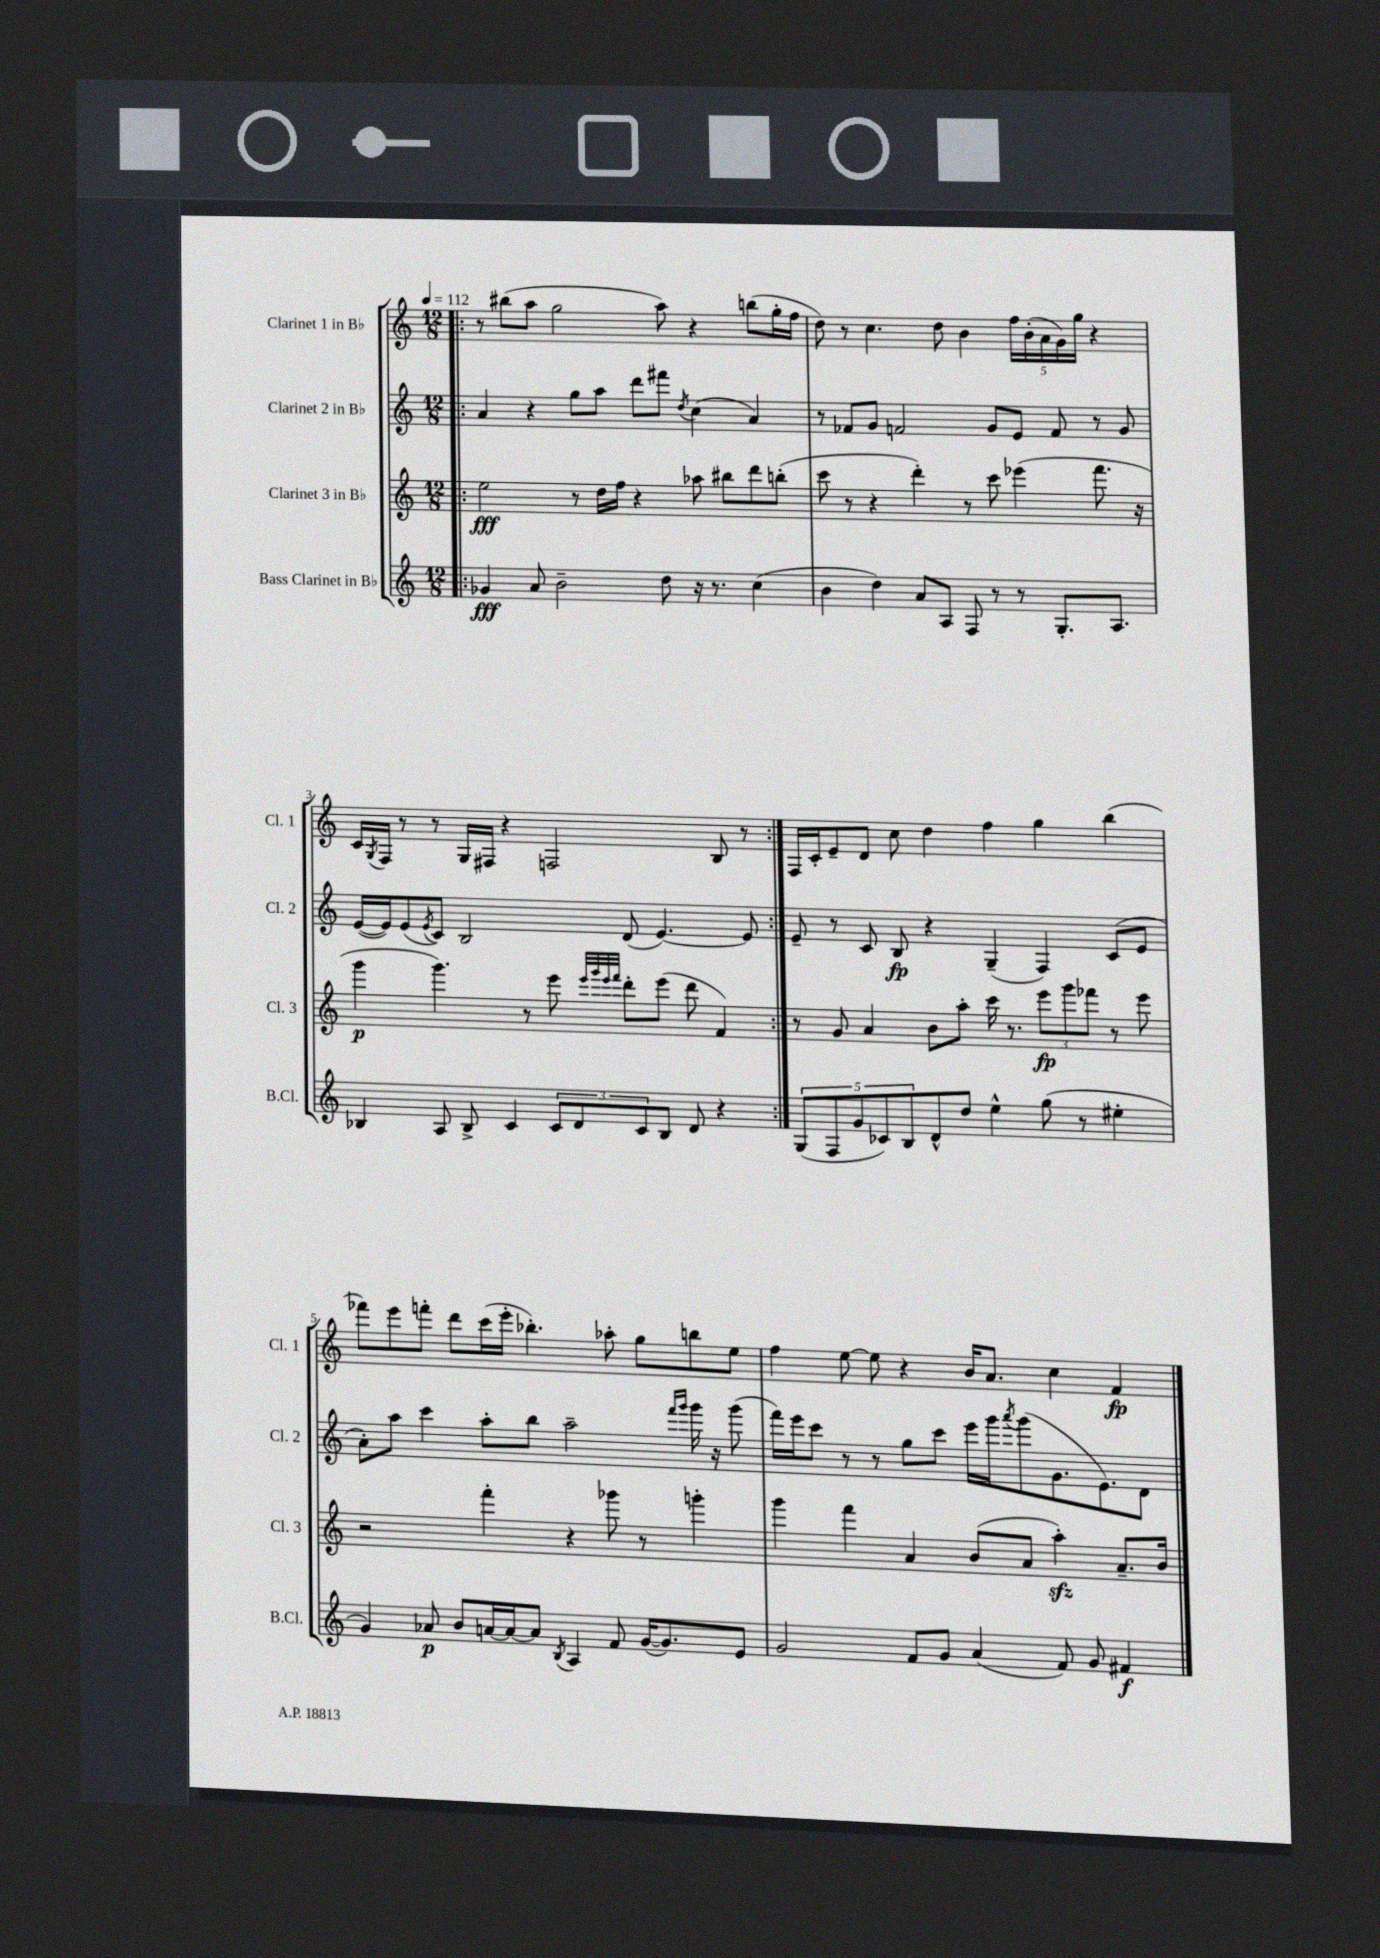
<<
\new StaffGroup <<
\new Staff = "s0" \with { instrumentName = "Clarinet 1 in Bb" shortInstrumentName = "Cl. 1" } {
    \clef treble \key c \major \numericTimeSignature \time 12/8 \tempo 4 = 112
    \repeat volta 2 { \bar ".|:" r8 bis''8( a''8 g''2 a''8) r4 b''8( g''16-. f''16 |
    d''8) r8 c''4. d''8 b'4 \tuplet 5/4 { f''16 b'16-.( a'16 g'16) g''16 } r4 |
    c'16 \acciaccatura { g8 } f16 r8 r8 g16 fis16 r4 f2 b8 r8 | }
    f16 c'16-. e'8-- d'8 c''8 d''4 f''4 g''4 b''4( |
    fes'''8) e'''8 f'''8-. d'''8 c'''16( e'''16-. bes''4.-.) aes''8-. g''8 b''8 e''8 |
    f''4 e''8~ e''8 r4 b'16 a'8. c''4 f'4\fp \bar "|." |
}
\new Staff = "s1" \with { instrumentName = "Clarinet 2 in Bb" shortInstrumentName = "Cl. 2" } {
    \clef treble \key c \major \numericTimeSignature \time 12/8
    \repeat volta 2 { \bar ".|:" a'4 r4 g''8 a''8 d'''8 fis'''8 \acciaccatura { d''8 } c''4( a'4) |
    r8 fes'8 g'8 f'2 g'8 e'8 f'8 r8 g'8 |
    e'16~( e'16) e'8( \acciaccatura { e'8 } c'8) b2 d'8( e'4.~) e'8 | }
    e'8-- r8 c'8 b8\fp r4 g4--( f4) c'8( e'8 |
    a'8-.) a''8 c'''4 a''8-. b''8 a''2-- \grace { f'''16 g'''16 } g'''16 r16 g'''8( |
    f'''16) e'''16 c'''8 r8 r8 g''8 c'''8 e'''16 g'''16 \acciaccatura { a'''8 } g'''8( g'8. e'8.) d'8 \bar "|." |
}
\new Staff = "s2" \with { instrumentName = "Clarinet 3 in Bb" shortInstrumentName = "Cl. 3" } {
    \clef treble \key c \major \numericTimeSignature \time 12/8
    \repeat volta 2 { \bar ".|:" e''2\fff r8 d''16 f''16 r4 aes''8 bis''8 d'''8 b''8-.( |
    c'''8 r8 r4 d'''4-.) r8 c'''8 ees'''4( f'''8. r16 |
    g'''4\p g'''4.) r8 e'''8 \grace { e'''32 g'''32 e'''32 f'''32 } d'''8-. e'''8( d'''8 f'4) | }
    r8 g'8 a'4 b'8 a''8-. c'''16 r8. \tuplet 3/2 { e'''8\fp g'''8 fes'''8 } r8 e'''8 |
    r2 f'''4-. r4 ges'''8 r8 g'''4-. |
    g'''4 f'''4 a'4 b'8( a'8 a''4-.\sfz) a'8.-- b'16 \bar "|." |
}
\new Staff = "s3" \with { instrumentName = "Bass Clarinet in Bb" shortInstrumentName = "B.Cl." } {
    \clef treble \key c \major \numericTimeSignature \time 12/8
    \repeat volta 2 { \bar ".|:" ges'4\fff a'8 b'2-- d''8 r16 r8. c''4( |
    b'4 d''4) a'8 a8 f8 r8 r8 g8.-. a8. |
    bes4 a8 bes8-> c'4 \tuplet 3/2 { c'8 d'8 c'8 } bes8 d'8 r4 | }
    \tuplet 5/4 { g8( f8 g'8 ces'8) b8 } d'8-^ d''8 e''4-^ g''8( r8 eis''4-. |
    g'4) aes'8\p b'8 a'16~ a'16~ a'8 \acciaccatura { b8 } a4 f'8 g'16~( g'8.) e'8 |
    g'2 f'8 g'8 a'4( f'8) g'8 fis'4\f \bar "|." |
}
>>
>>
